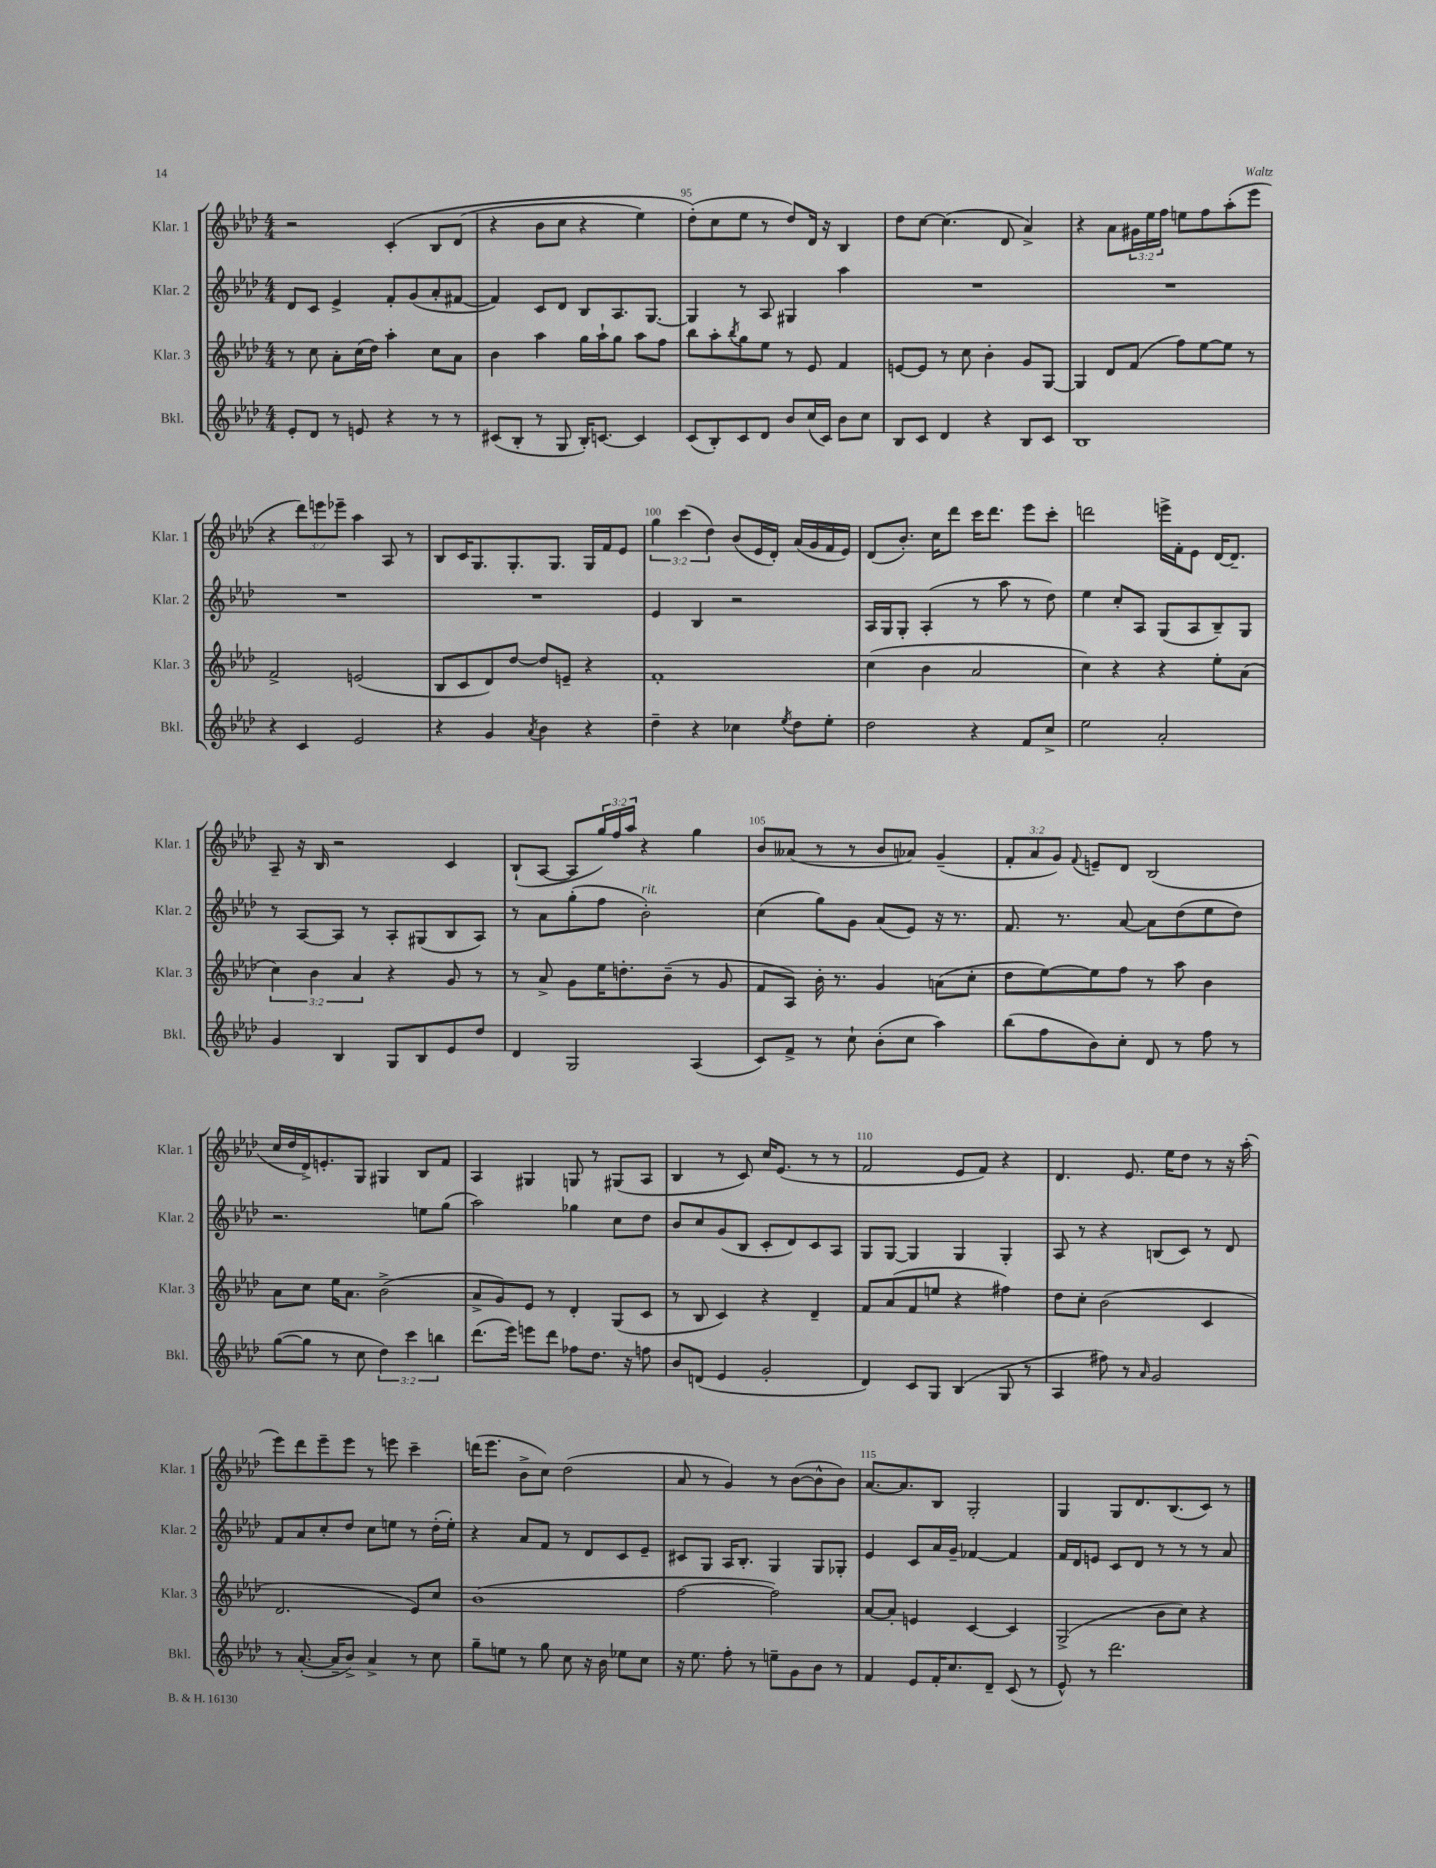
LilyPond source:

<<
\new StaffGroup <<
\new Staff = "s0" \with { instrumentName = "Klar. 1" shortInstrumentName = "Klar. 1" } {
    \clef treble \key aes \major \numericTimeSignature \time 4/4 \override Staff.TupletNumber.text = #tuplet-number::calc-fraction-text
    r2 c'4-.\( bes8 des'8( |
    r4 bes'8 c''8 r4 ees''4) |
    des''8-.(\) c''8 ees''8 r8 des''8) des'16 r16 bes4 |
    des''8 c''8~ c''4.( des'8 aes'4->) |
    r4 aes'8 \tuplet 3/2 { gis'16 ees''16 f''16 } e''8 f''8 aes''8-.( ees'''8 |
    r4 \tuplet 3/2 { des'''8) e'''8 ees'''8-- } aes''4 aes8 r8 |
    bes8 c'16 g8. g8.-. g8. g16 f'16 ees'8 |
    \tuplet 3/2 { g''4 c'''4( des''4) } bes'8( ees'16 des'16-.) aes'16( g'16 f'16 ees'16) |
    des'8( bes'8.-.) c''16 des'''8 c'''16 des'''8. ees'''8 c'''8-. |
    d'''2 e'''16-> f'16-. ees'8 des'16~ des'8.-- |
    aes8-- r16 bes16 r2 c'4 |
    bes8-!( aes8~ aes8 \tuplet 3/2 { g''16) f''16 aes''16 } r4 g''4 |
    bes'8 aeses'8( r8 r8 bes'8 aes'8) g'4--( |
    \tuplet 3/2 { f'8-. aes'8 g'8) } \appoggiatura { f'8 } e'8-- des'8 bes2( |
    c''16 des''16 des'16->) e'8.-. g8 gis4 bes8 f'8 |
    aes4 gis4 g8 r8 gis8( aes8 |
    bes4 r8 c'8) c''16 ees'8.( r8 r8 |
    f'2 ees'8 f'8) r4 |
    des'4. ees'8. ees''16 des''8 r8 r16 aes''16-.( |
    ees'''8) des'''8 ees'''8-- ees'''8 r8 e'''8 c'''4-- |
    d'''16( ees'''8. bes'8-> c''8) des''2( |
    aes'8 r8 g'4) r8 bes'8~( bes'8-^ bes'8) |
    aes'8.~ aes'8. bes8 g2-. |
    g4 g8 des'8. bes8.( c'8) r8 \bar "|." |
}
\new Staff = "s1" \with { instrumentName = "Klar. 2" shortInstrumentName = "Klar. 2" } {
    \clef treble \key aes \major \numericTimeSignature \time 4/4
    des'8 c'8 ees'4-> f'8-. g'8( aes'8-. fis'8~ |
    fis'4) c'8 des'8 bes8 aes8. g8.~ |
    g4 r8 aes8 gis4 aes''4 |
    R1 |
    R1 |
    R1 |
    R1 |
    ees'4 bes4 r2 |
    aes16 g16 g8-. aes4-.( r8 aes''8 r8 des''8) |
    ees''4 c''8-. aes8 g8( aes8 bes8--) g8 |
    r8 aes8~ aes8 r8 aes8-. gis8( bes8 aes8) |
    r8 aes'8 g''8-.( f''8 bes'2-.^\markup { \italic "rit." }) |
    c''4( g''8) g'8 aes'8( ees'8) r16 r8. |
    f'8. r8. aes'8~ aes'8 des''8( ees''8 des''8) |
    r2. e''8 g''8( |
    aes''2) ges''4 c''8 des''8 |
    bes'8 c''8 g'8( bes8 c'8-. des'8) c'8 aes8 |
    g8 g8~ g4 g4 g4-. |
    aes8 r8 r4 b8( c'8) r8 des'8 |
    f'8 aes'8 c''8-. des''8 c''8 e''8 r8 des''16-.( e''16-.) |
    r4 aes'8 f'8 r8 des'8 c'8 ees'8-- |
    cis'8 g8 aes16 bes8.-. g4 g8 ges8-. |
    ees'4 c'8 aes'16 g'16-- fes'4~ fes'4 |
    f'16 des'16 e'8 c'8 des'8 r8 r8 r8 aes'8 \bar "|." |
}
\new Staff = "s2" \with { instrumentName = "Klar. 3" shortInstrumentName = "Klar. 3" } {
    \clef treble \key aes \major \numericTimeSignature \time 4/4 \override Staff.TupletNumber.text = #tuplet-number::calc-fraction-text
    r8 c''8 aes'8-. c''16( des''16) aes''4-. c''8 aes'8 |
    bes'4 aes''4 g''16 aes''16-! g''8 aes''8 f''8 |
    bes''8 aes''8-. \acciaccatura { bes''8 } g''8 ees''8 r8 ees'8 f'4 |
    e'8~ e'8 r8 c''8 bes'4-. g'8 g8~ |
    g4 des'8 f'8( f''8) ees''8~ ees''8 r8 |
    f'2-> e'2( |
    bes8 c'8 des'8) des''8~ des''8 e'8-- r4 |
    f'1-. |
    c''4( bes'4 aes'2 |
    c''4) r4 r4 ees''8-. aes'8( |
    \tuplet 3/2 { c''4) bes'4 aes'4 } r4 g'8 r8 |
    r8 aes'8-> g'8 ees''16 d''8.-. bes'8--( r8 g'8 |
    f'8 aes8) bes'16-. r8. g'4 a'8( c''8-. |
    des''8 ees''8~) ees''8 f''8 r8 aes''8 bes'4 |
    aes'8 c''8 ees''16 aes'8. bes'2->( |
    aes'8-> g'8) ees'8 r8 des'4-. g8( c'8 |
    r8 bes8 c'4) r4 des'4-- |
    f'8 aes'8( f'8 e''8 r4 fis''4) |
    des''8 c''8-. bes'2( c'4 |
    des'2. ees'8) c''8 |
    bes'1( |
    f''2~ f''2) |
    aes'8~ aes'8-. e'4 c'4~ c'4 |
    g2->( bes'8 c''8) r4 \bar "|." |
}
\new Staff = "s3" \with { instrumentName = "Bkl." shortInstrumentName = "Bkl." } {
    \clef treble \key aes \major \numericTimeSignature \time 4/4 \override Staff.TupletNumber.text = #tuplet-number::calc-fraction-text
    ees'8-. des'8 r8 e'8 r4 r8 r8 |
    cis'8( bes8-. r8 g8 bes16-.) c'8.~ c'4 |
    c'8( bes8-.) c'8 des'8 bes'8 c''16( c'16) bes'8 c''8 |
    bes8 c'8 des'4 r4 bes8 c'8 |
    bes1 |
    r4 c'4 ees'2 |
    r4 g'4 \acciaccatura { aes'8 } bes'4 r4 |
    des''4-- r4 ces''4 \acciaccatura { ees''8 } des''8 ees''8-. |
    des''2 r4 f'8 c''8-> |
    ees''2 aes'2-. |
    g'4 bes4 g8 bes8 ees'8 des''8 |
    des'4 g2 aes4( |
    c'8) f'8-> r8 c''8-! bes'8-.( c''8 aes''4) |
    bes''8( f''8 bes'8) c''8-. des'8 r8 f''8 r8 |
    g''8~( g''8 r8 c''8 \tuplet 3/2 { des''4) c'''4 b''4 } |
    des'''8.( ees'''16) e'''8 des'''8 fes''8 des''8. r16 f''8 |
    bes'8 d'8( ees'4 g'2-. |
    des'4) c'8 g8 bes4( g8 r8 |
    aes4 fis''8) r8 \grace { aes'16 } g'2 |
    r8 aes'8.~-.( aes'16-- bes'8->) aes'4-> r8 c''8 |
    g''8-- e''8 r8 g''8 c''8 r16 bes'16 ees''8 c''8 |
    r16 ees''8. f''8-. r8 e''8-- g'8 bes'8 r8 |
    f'4 ees'8 f'16-. c''8. des'8-- c'8( r8 |
    ees'8-^) r8 des'''2. \bar "|." |
}
>>
>>
\layout { \context { \Score currentBarNumber = #93 \override BarNumber.break-visibility = ##(#f #t #t) barNumberVisibility = #(every-nth-bar-number-visible 5) } }
